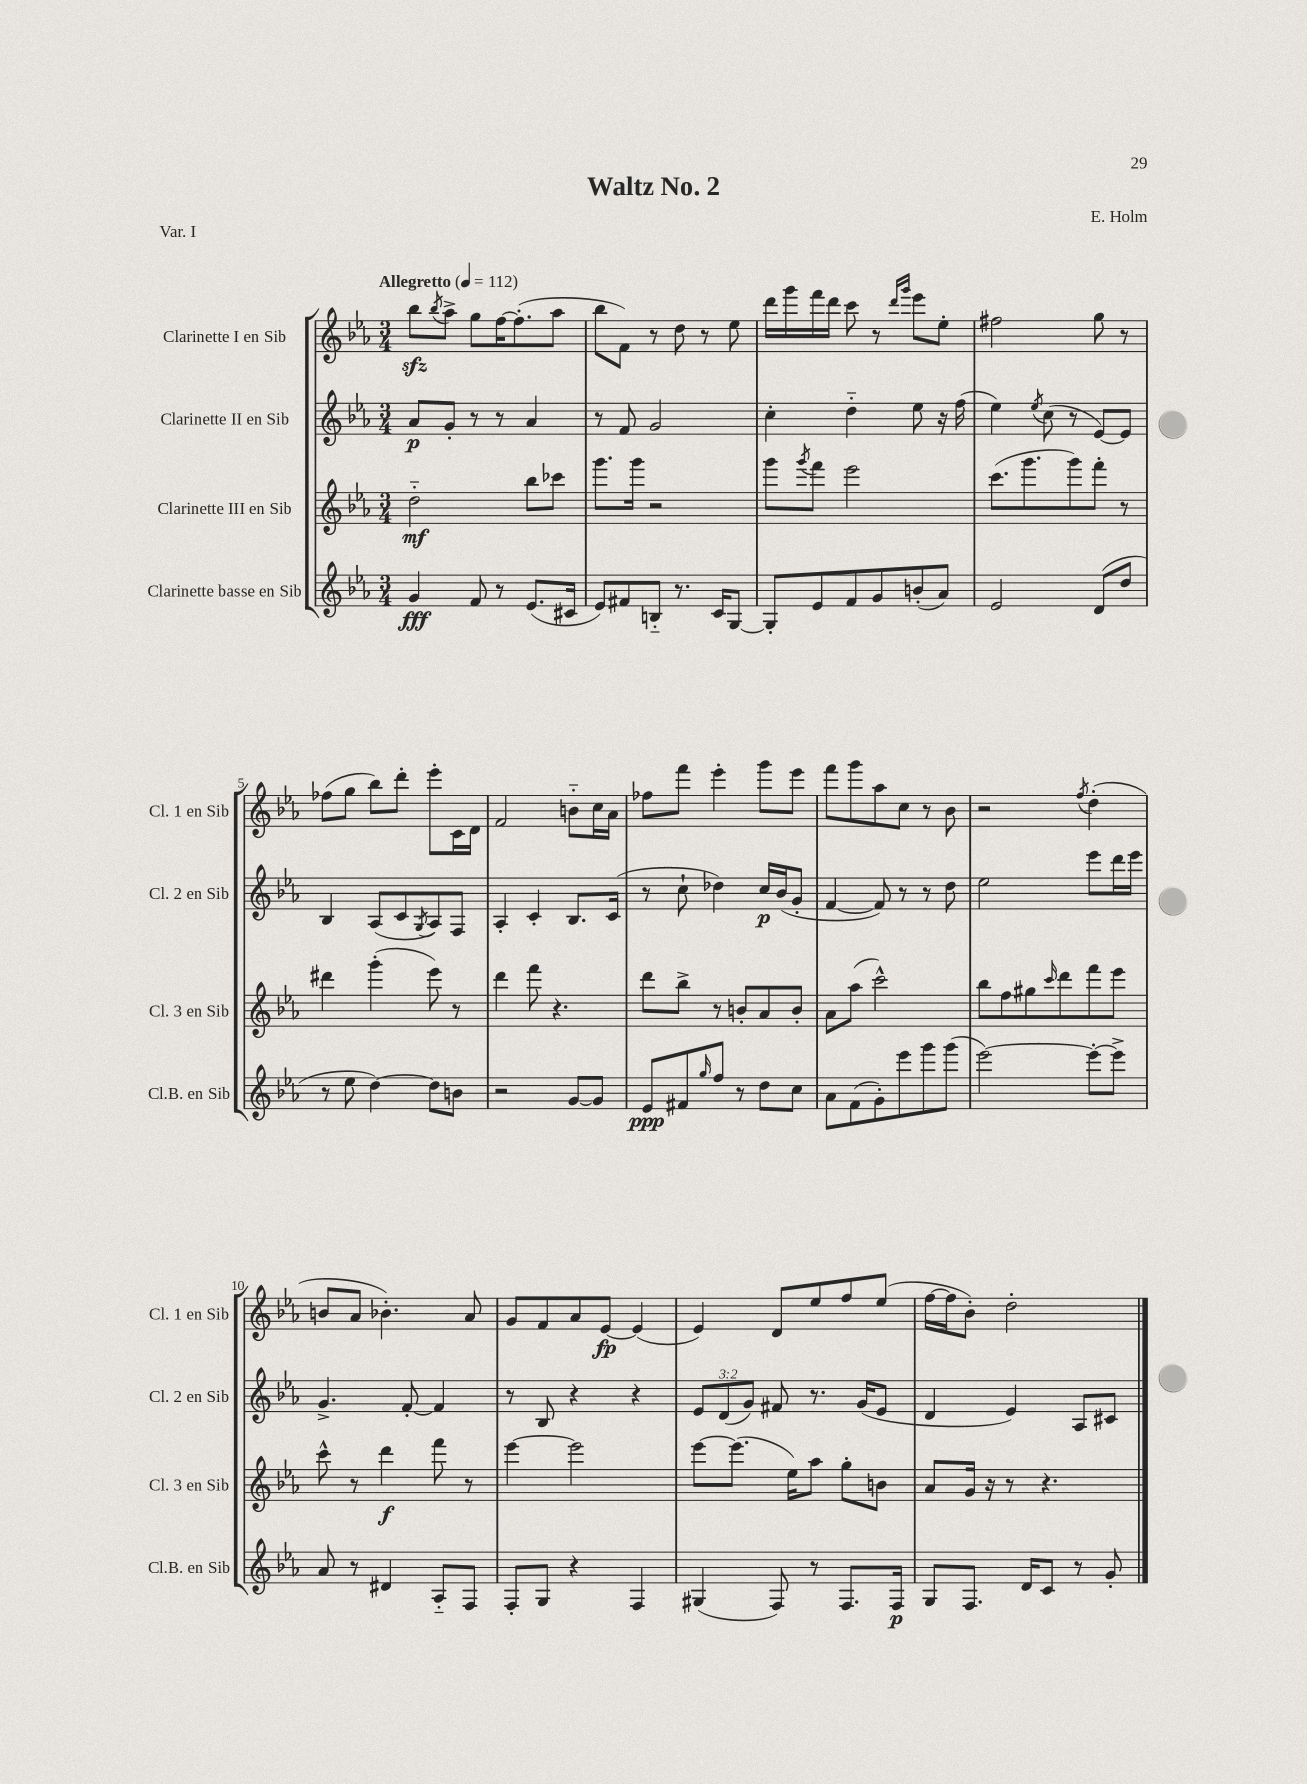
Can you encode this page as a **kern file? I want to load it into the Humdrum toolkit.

**kern	**kern	**kern	**kern
*staff4	*staff3	*staff2	*staff1
*clefG2	*clefG2	*clefG2	*clefG2
*k[b-e-a-]	*k[b-e-a-]	*k[b-e-a-]	*k[b-e-a-]
*M3/4	*M3/4	*M3/4	*M3/4
*MM112	*MM112	*MM112	*MM112
4g	2dd'~	8a-	8bb-
.	.	.	8qbb-
.	.	8g'	8aa-^
8f	.	8r	8gg
8r	.	8r	[16ff
.	.	.	(8.ff']
(8.e-	8bb-	4a-	.
.	8ccc-	.	8aa-
16c#	.	.	.
=	=	=	=
8e-)	8.ggg	8r	8bb-
8f#	.	8f	8f)
.	16ggg	.	.
8B'~	2r	2g	8r
8.r	.	.	8dd
.	.	.	8r
16c	.	.	.
[8G	.	.	8ee-
=	=	=	=
8G']	8ggg	4cc'	16ddd
.	.	.	16ggg
.	8qggg	.	.
8e-	8fff	.	16fff
.	.	.	16ddd
8f	2eee-	4dd'~	8ccc
8g	.	.	8r
.	.	.	16qqddd
.	.	.	16qqggg
(8b'	.	8ee-	8eee-
8a-)	.	16r	8ee-'
.	.	(16ff	.
=	=	=	=
2e-	(8.ccc	4ee-)	2ff#
.	8.ggg	.	.
.	.	8qee-	.
.	.	(8cc	.
.	8ggg)	8r	.
(8d	8fff'	[8e-)	8gg
8dd	8r	8e-]	8r
=	=	=	=
8r	4ddd#	4B-	(8ff-
8ee-	.	.	8gg
[4dd)	(4ggg'	(8A-	8bb-)
.	.	8c	8ddd'
.	.	8qG	.
8dd]	8eee-)	8A-)	8eee-'
8b	8r	8F	16c
.	.	.	16d
=	=	=	=
2r	4ddd	4A-'	2f
.	8fff	4c'	.
.	4.r	.	.
[8g	.	8.B-	8b'~
8g]	.	.	16cc
.	.	(16c	16a-
=	=	=	=
8e-	8ddd	8r	8ff-
8f#	8bb-^	8cc`	8fff
16qqgg	.	.	.
8ff	8r	4dd-)	4eee-'
8r	8b'	.	.
8dd	8a-	16cc	8ggg
.	.	(16b-	.
8cc	8b'	8g'	8eee-
=	=	=	=
8a-	8a-	[4f	8fff
(8f	(8aa-	.	8ggg
8g')	2ccc^^)	8f])	8aa-
8eee-	.	8r	8cc
8ggg	.	8r	8r
(8ggg	.	8dd	8b-
=	=	=	=
[2eee-)	8bb-	2ee-	2r
.	8ff	.	.
.	8gg#	.	.
.	16qqccc	.	.
.	8ddd	.	.
.	.	.	8qff
8eee-'_	8fff	8eee-	(4dd'
8eee-^]	8eee-	16ddd	.
.	.	16eee-	.
=	=	=	=
8a-	8ccc^^	4.g^	8b
8r	8r	.	8a-
4d#	4ddd	.	4.b-')
.	.	[8f'	.
8A-'~	8fff	4f]	.
8F	8r	.	8a-
=	=	=	=
8F'	[4eee-	8r	8g
8G	.	8B-	8f
4r	2eee-]	4r	8a-
.	.	.	[8e-
4F	.	4r	(4e-]
=	=	=	=
(4G#	[8eee-	12e-	4e-)
.	.	(12d	.
.	(8.eee-]	.	.
.	.	12g)	.
8F)	.	8f#	8d
.	16ee-)	.	.
8r	8aa-	8.r	8ee-
8.F	8gg'	.	8ff
.	.	(16g	.
.	8b	8e-	(8ee-
16F	.	.	.
=	=	=	=
8G	8a-	4d	[16ff
.	.	.	16ff]
8.F	16g	.	8b-')
.	16r	.	.
.	8r	4e-)	2dd'
16d	.	.	.
8c	4.r	.	.
8r	.	8A-	.
8g'	.	8c#	.
==	==	==	==
*-	*-	*-	*-
